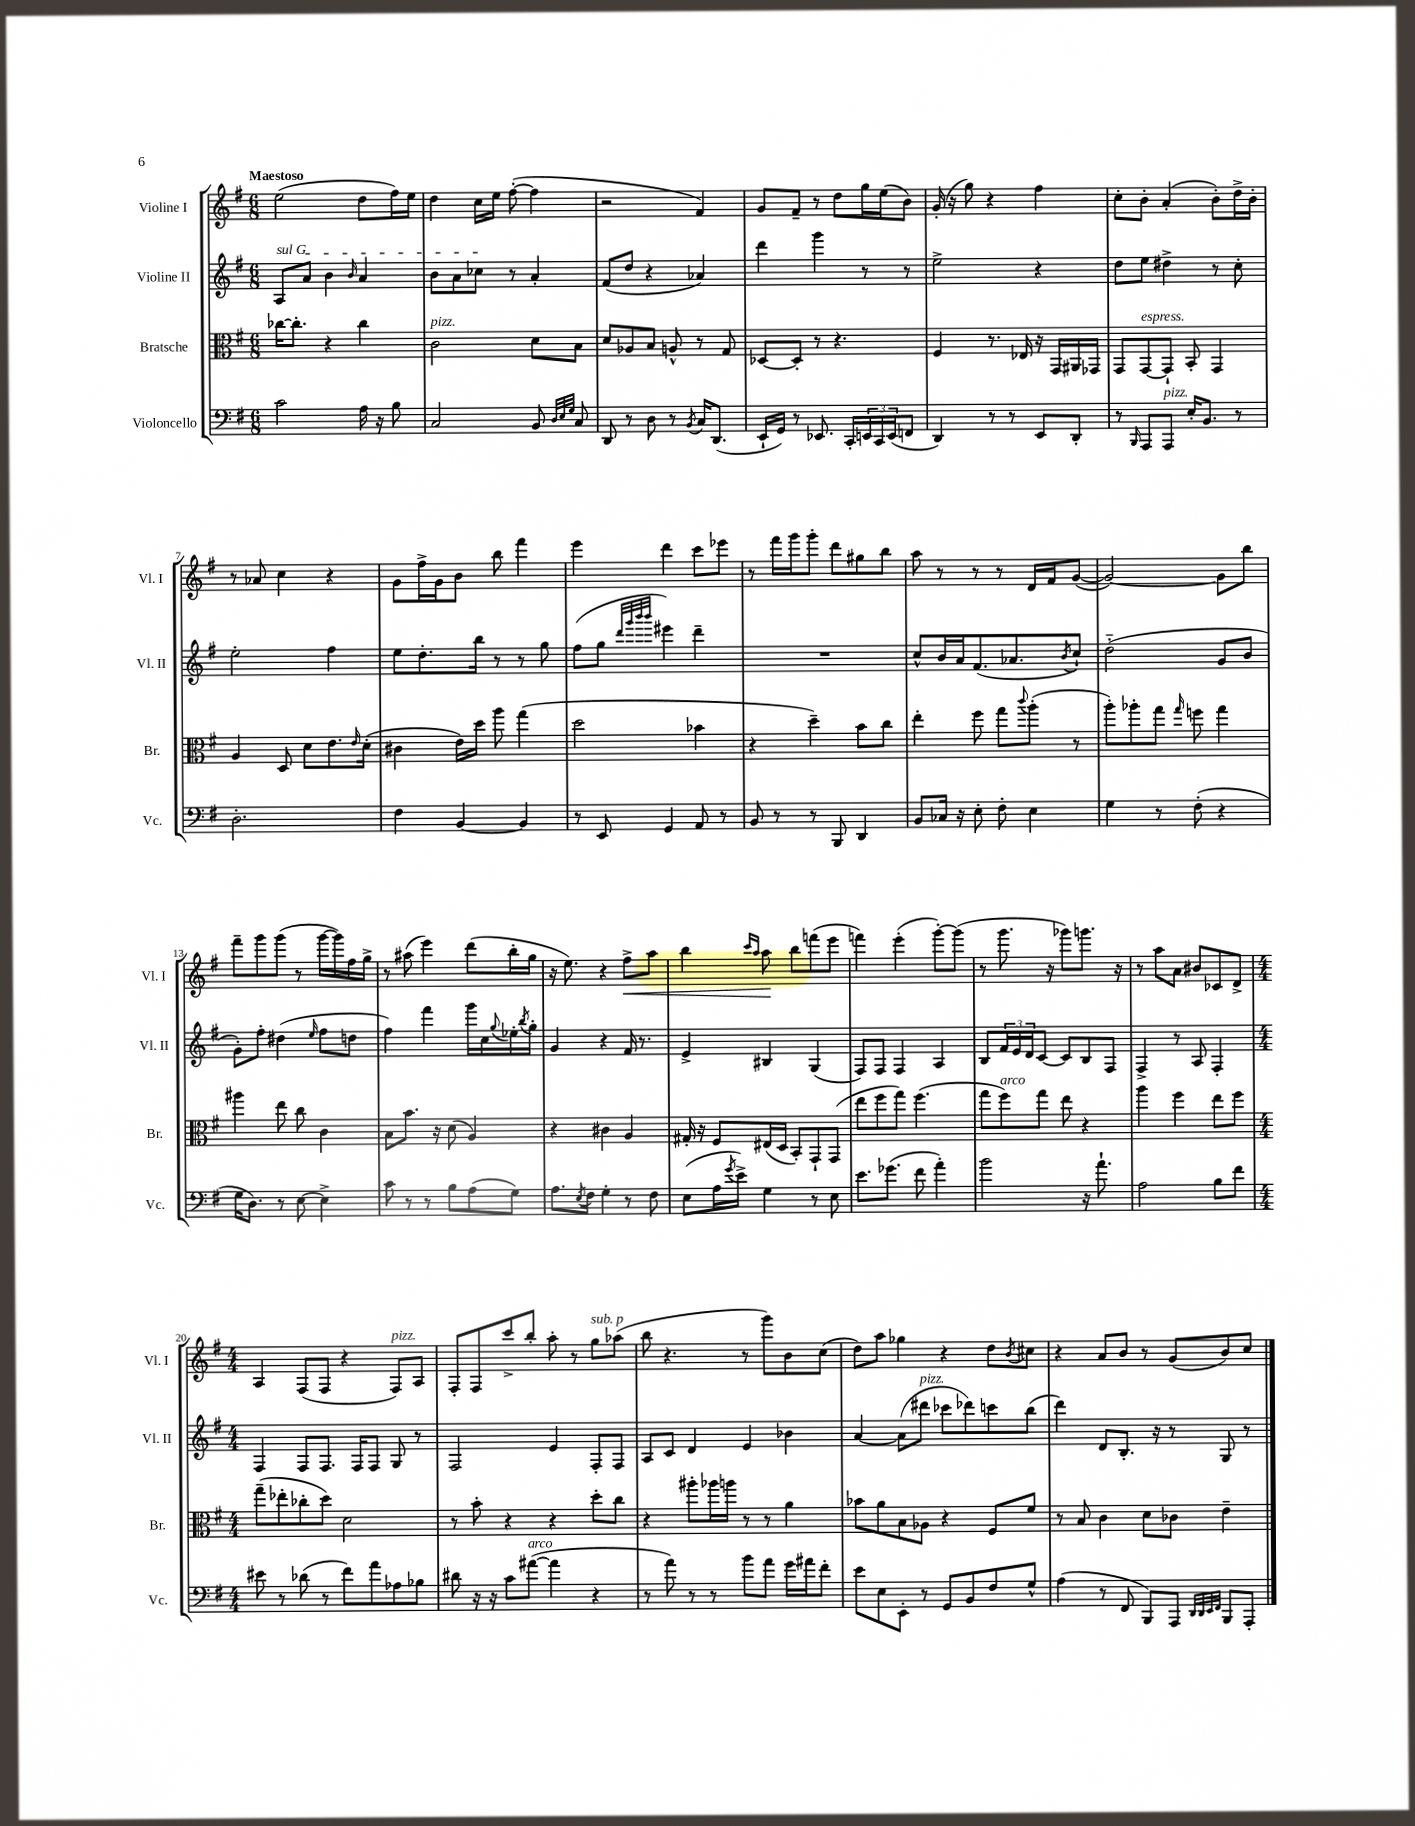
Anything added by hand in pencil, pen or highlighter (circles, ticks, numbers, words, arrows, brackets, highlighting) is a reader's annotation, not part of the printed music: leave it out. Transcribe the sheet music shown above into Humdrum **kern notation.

**kern	**kern	**kern	**kern	**dynam
*part4	*part3	*part2	*part1	*part1
*staff4	*staff3	*staff2	*staff1	*staff1
*I"Violoncello	*I"Bratsche	*I"Violine II	*I"Violine I	*
*I'Vc.	*I'Br.	*I'Vl. II	*I'Vl. I	*
*clefF4	*clefC3	*clefG2	*clefG2	*
*k[f#]	*k[f#]	*k[f#]	*k[f#]	*
*M6/8	*M6/8	*M6/8	*M6/8	*
=1	=1	=1	=1	=1
!	!	!	!LO:TX:a:B:t=Maestoso	!
!	!	!LO:TX:a:i:t=sul G	!	!
2c\	[16cc-X\KL	8A/L	(2ee\	.
.	8.cc-'\J]	.	.	.
.	.	8a/J	.	.
.	4r	4b\	.	.
.	.	16qqb/	.	.
16A\	4cc-\	4a/	8dd\L	.
16r	.	.	.	.
8B\	.	.	16ff#\L)	.
.	.	.	16ee\JJ	.
=2	=2	=2	=2	=2
!	!LO:TX:a:i:t=pizz.	!	!	!
2C/	2c\	8b\L	4dd\	.
.	.	8a\	.	.
.	.	8cc-X\J	16cc\LL	.
.	.	.	16ee\JJ	.
.	.	8r	([8ff#'\	.
8BB/	8d\L	4a'/	4ff#\]	.
32qqD/LLL	.	.	.	.
32qqE/	.	.	.	.
32qqG/JJJ	.	.	.	.
8C/	8B\J	.	.	.
=3	=3	=3	=3	=3
8DD/	8d/L	(8f#/L	2r	.
8r	8A-X/	8dd/J	.	.
8D\	8B/J	4r	.	.
8r	8An^^/	.	.	.
8qBB/	.	.	.	.
16C/KL	8r	4a-X/)	4f#/)	.
(8.DD/J	.	.	.	.
.	8G/	.	.	.
=4	=4	=4	=4	=4
16EE`/LL	[8D-X/L	4ddd\	8g/L	.
16GG/JJ)	.	.	.	.
8r	8D-'/J]	.	8f#~/J	.
8.EE-X/	8r	4ggg\	8r	.
.	4.r	.	8dd\L	.
16CC'/LL	.	.	.	.
24EEn/	.	8r	16gg\L	.
24CC/	.	.	.	.
.	.	.	(16ee\J	.
(24EE/J	.	.	.	.
8FFn/J	.	8r	8b\J)	.
=5	=5	=5	=5	=5
4DD/)	4F#/	2ee^\	(16g'/	.
.	.	.	16r	.
.	.	.	8gg\)	.
8r	8.r	.	4r	.
8r	.	.	.	.
.	16E-X/	.	.	.
8EE/L	16r	4r	4ff#\	.
.	16GG/LL	.	.	.
8DD'/J	16AA#X/	.	.	.
.	16GG-X/JJ	.	.	.
=6	=6	=6	=6	=6
8r	8GG/L	8dd\L	8cc'\L	.
16qqBBB/	.	.	.	.
!	!LO:TX:a:i:t=espress.	!	!	!
8AAA/L	[8GG/	8ee\J	8b'\J	.
!LO:TX:a:i:t=pizz.	!	!	!	!
8AAA/J	8GG`/J]	4dd#X^\	(4a'/	.
16E'/KL	8BB'/	.	.	.
8.BB/J	.	.	.	.
.	4GG/	8r	8b'\L)	.
8r	.	8cc'\	16dd^\L	.
.	.	.	16b'\JJ	.
!!LO:LB:g=z
=7	=7	=7	=7	=7
2.D'\	4A/	2ee'\	8r	.
.	.	.	8a-X/	.
.	8D/	.	4cc\	.
.	8d\L	.	.	.
.	8.e\	4ff#\	4r	.
.	16qqe/	.	.	.
.	(16d'\Jk	.	.	.
=8	=8	=8	=8	=8
4F#\	4c#X\	8ee\L	8g\L	.
.	.	8.dd'\	16ff#^\L	.
.	.	.	16g\J	.
[4BB/	16e\LL)	.	8b\J	.
.	16dd\JJ	16bb\Jk	.	.
.	8aa\	8r	8bb\	.
4BB/]	(4gg\	8r	4fff#\	.
.	.	8gg\	.	.
=9	=9	=9	=9	=9
8r	2dd\	(8ff#\L	4eee\	.
8EE/	.	8gg\J	.	.
.	.	32qqddd/LLL	.	.
.	.	32qqggg/	.	.
.	.	32qqbbb/	.	.
.	.	32qqbbb/JJJ	.	.
4GG/	.	4eee#X\)	4ddd\	.
8AA/	4b-X\	4ddd~\	8ccc\L	.
8r	.	.	8eee-X\J	.
=10	=10	=10	=10	=10
8BB/	4r	2.r	8r	.
8r	.	.	16fff#\LL	.
.	.	.	16ggg\J	.
8r	4dd~\)	.	8ggg'\J	.
8BBB/	.	.	8ddd\L	.
4DD/	8b\L	.	8gg#X\	.
.	8cc\J	.	8bb\J	.
=11	=11	=11	=11	=11
8BB/L	4ee'\	8cc^^/L	8aa\	.
16C-X/Jk	.	16b/L	8r	.
16r	.	16a/J	.	.
8E'\	8ff#\	(8.f#/	8r	.
8F#'\	8gg\L	.	8r	.
.	.	8.a-X/	.	.
.	8qqccc/	.	.	.
4E\	(8aa'\J	.	16d/LL	.
.	.	.	16f#/J	.
.	.	8qb/	.	.
.	8r	8cc`/J)	([8g/J	.
=12	=12	=12	=12	=12
4G\	8aa'\L)	(2dd\	2g/_)	.
.	8aa-X'\	.	.	.
8r	8gg\J	.	.	.
.	16qqgg/	.	.	.
(8F#'\	8ffn\	.	.	.
4r	4gg\	8g/L	8g\L]	.
.	.	8b/J	8bb\J	.
!!LO:LB:g=z
=13	=13	=13	=13	=13
16G\KL	4aa#X\	8g'\L)	8fff#~\L	.
8.D\J)	.	.	.	.
.	.	8ff#'\J	8ggg\	.
8r	8ee\	(4dd#X\	(8ggg\J	.
[8E\	8cc\	.	8r	.
.	.	16qqee/	.	.
4E^\]	4c\	8ff#\L	[16ggg\LL	.
.	.	.	16ggg\])	.
.	.	8ddn\J	16ff#\	.
.	.	.	16gg^\JJ	.
=14	=14	=14	=14	=14
8c\	8B\L	4ff#\)	8r	.
8r	8.b\J	.	(8aa#X\	.
8r	.	4fff#\	4eee\)	.
.	16r	.	.	.
8B\L	(8d\	.	.	.
(8A\	4A/)	16ggg\LL	(8ddd\L	.
.	.	16cc\	.	.
.	.	8qqgg/	.	.
8G\J)	.	16ee-X'\	16bb'\L	.
.	.	8qbb/	.	.
.	.	16gg'\JJ	16gg\JJ	.
=15	=15	=15	=15	=15
8.A\L	4r	4g/	16r	.
.	.	.	8.ee\)	.
8qE/	.	.	.	.
16F#\Jk	.	.	.	.
4G'\	4c#X\	4r	4r	.
!	!	!	!	!LO:HP:b
8r	4A/	16f#/	8ff#^\L	<
.	.	8.r	.	.
8F#\	.	.	8aa\J	.
=16	=16	=16	=16	=16
(8E\L	16G#X'/	4e^/	4bb\	.
.	16r	.	.	.
16A\L	8F#/L	.	.	.
8qg/	.	.	.	.
16e^\JJ)	.	.	.	.
.	.	.	16qqccc/LL	.
.	.	.	16qqaa/JJ	.
4G\	(16E#X/L	4B#X/	8aa\	.
.	16D/JJ	.	.	.
.	8BB'/L)	.	8bb\L	[
8r	8GG`/	(4G/	(8fffn\	.
8E\	(8GG/J	.	8eee\J	.
=17	=17	=17	=17	=17
8.e\L	8ee\L	8F#/L)	4fffn\)	.
.	8ff#\	8F#/J	.	.
(8.g-X\J	.	.	.	.
.	8gg\J)	4F#/	(4eee'\	.
8f#\	(4.ff#\	.	.	.
4a'\)	.	4A/	[8ggg'\L)	.
.	.	.	(8ggg\J]	.
=18	=18	=18	=18	=18
2b\	8gg\L	8B/L	8r	.
!	!LO:TX:a:i:t=arco	!	!	!
.	8ff#\)	24f#/L	8.ggg\	.
.	.	24e/	.	.
.	.	24d/J	.	.
.	8gg\J	[8c/J	.	.
.	.	.	16r	.
.	8ee\	8c/L]	8ggg-X\L)	.
16r	4r	8B/	8.gggn\J	.
8.a`\	.	.	.	.
.	.	8F#/J	.	.
.	.	.	16r	.
=19	=19	=19	=19	=19
2A\	4aa\	4F#^/	8r	.
.	.	.	8aa\L	.
.	4ff#\	8r	8a\J	.
.	.	8A/	8b#X/L	.
8B\L	8ee\L	4F#'/	8c-X/	.
8f#\J	8ff#\J	.	8d^/J	.
!!LO:LB:g=z
=20	=20	=20	=20	=20
*M4/4	*M4/4	*M4/4	*M4/4	*
8e#X\	(8gg~\L	4F#/	4A/	.
8r	8ee-X'\	.	.	.
(8d-X\	8cc-X'\	8F#/L	(8F#/L	.
8r	8dd\J)	8.F#/J	8F#/J	.
8f#\L)	2d\	.	4r	.
.	.	16F#/KL	.	.
8a\	.	8F#/J	.	.
!	!	!	!LO:TX:a:i:t=pizz.	!
8A-X\	.	8G/	8F#/L)	.
8B-X\J	.	8r	8A/J	.
=21	=21	=21	=21	=21
8d#X\	8r	2F#/	8F#'/L	.
16r	8b'\	.	8F#/	.
16r	.	.	.	.
8c\L	4r	.	8ccc^/	.
!LO:TX:a:i:t=arco	!	!	!	!
([8a#X\J	.	.	8bb'/J	.
4a#\]	4r	4e/	8aa'\	.
.	.	.	8r	.
!	!	!	!LO:TX:a:i:t=sub. p	!
4r	8dd'\L	8F#'/L	8gg\L	.
.	8cc\J	8F#/J	(8aa-X\J	.
=22	=22	=22	=22	=22
8r	4r	8A/L	8bb\	.
8a\)	.	8c/J	4.r	.
8r	8aa#X'\L	4d/	.	.
8r	16aa-X\L	.	.	.
.	16aan\JJ	.	.	.
8b\L	8r	4e/	8r	.
8a\J	8r	.	8ggg\L)	.
16g\LL	4a\	4b-X\	8b\	.
16a#X\J	.	.	.	.
8f#'\J	.	.	(8cc\J	.
=23	=23	=23	=23	=23
8e\L	8b-X\L	[4a/	8dd\L)	.
8E\	8a\	.	8aa\J	.
8EE'\J	8B\	(8a\L]	4gg-X\	.
!	!	!LO:TX:a:i:t=pizz.	!	!
8r	8A-X\J	8ddd#X\J	.	.
8GG/L	4r	8ccc-X\L	4r	.
8BB/	.	8ddd-X\)	.	.
8F#/	8F#/L	8cccn\	8dd\L	.
.	.	.	8qb/	.
8G^^/J	8f#/J	(8bb\J	8cc#X\J	.
=24	=24	=24	=24	=24
(4A\	8r	4ddd\)	4r	.
.	8B/	.	.	.
8r	4c\	8d/L	8a/L	.
8FF#/	.	8.B'/J	8b/J	.
8BBB/L)	8d\L	.	8r	.
.	.	16r	.	.
8AAA/J	8c-X\J	8r	(8g/L	.
32qqDD/LLL	.	.	.	.
32qqDD/	.	.	.	.
32qqEE/	.	.	.	.
32qqFF#/JJJ	.	.	.	.
8BBB/L	4e~\	8G/	8b/)	.
8AAA'/J	.	8r	8cc/J	.
==	==	==	==	==
*-	*-	*-	*-	*-
